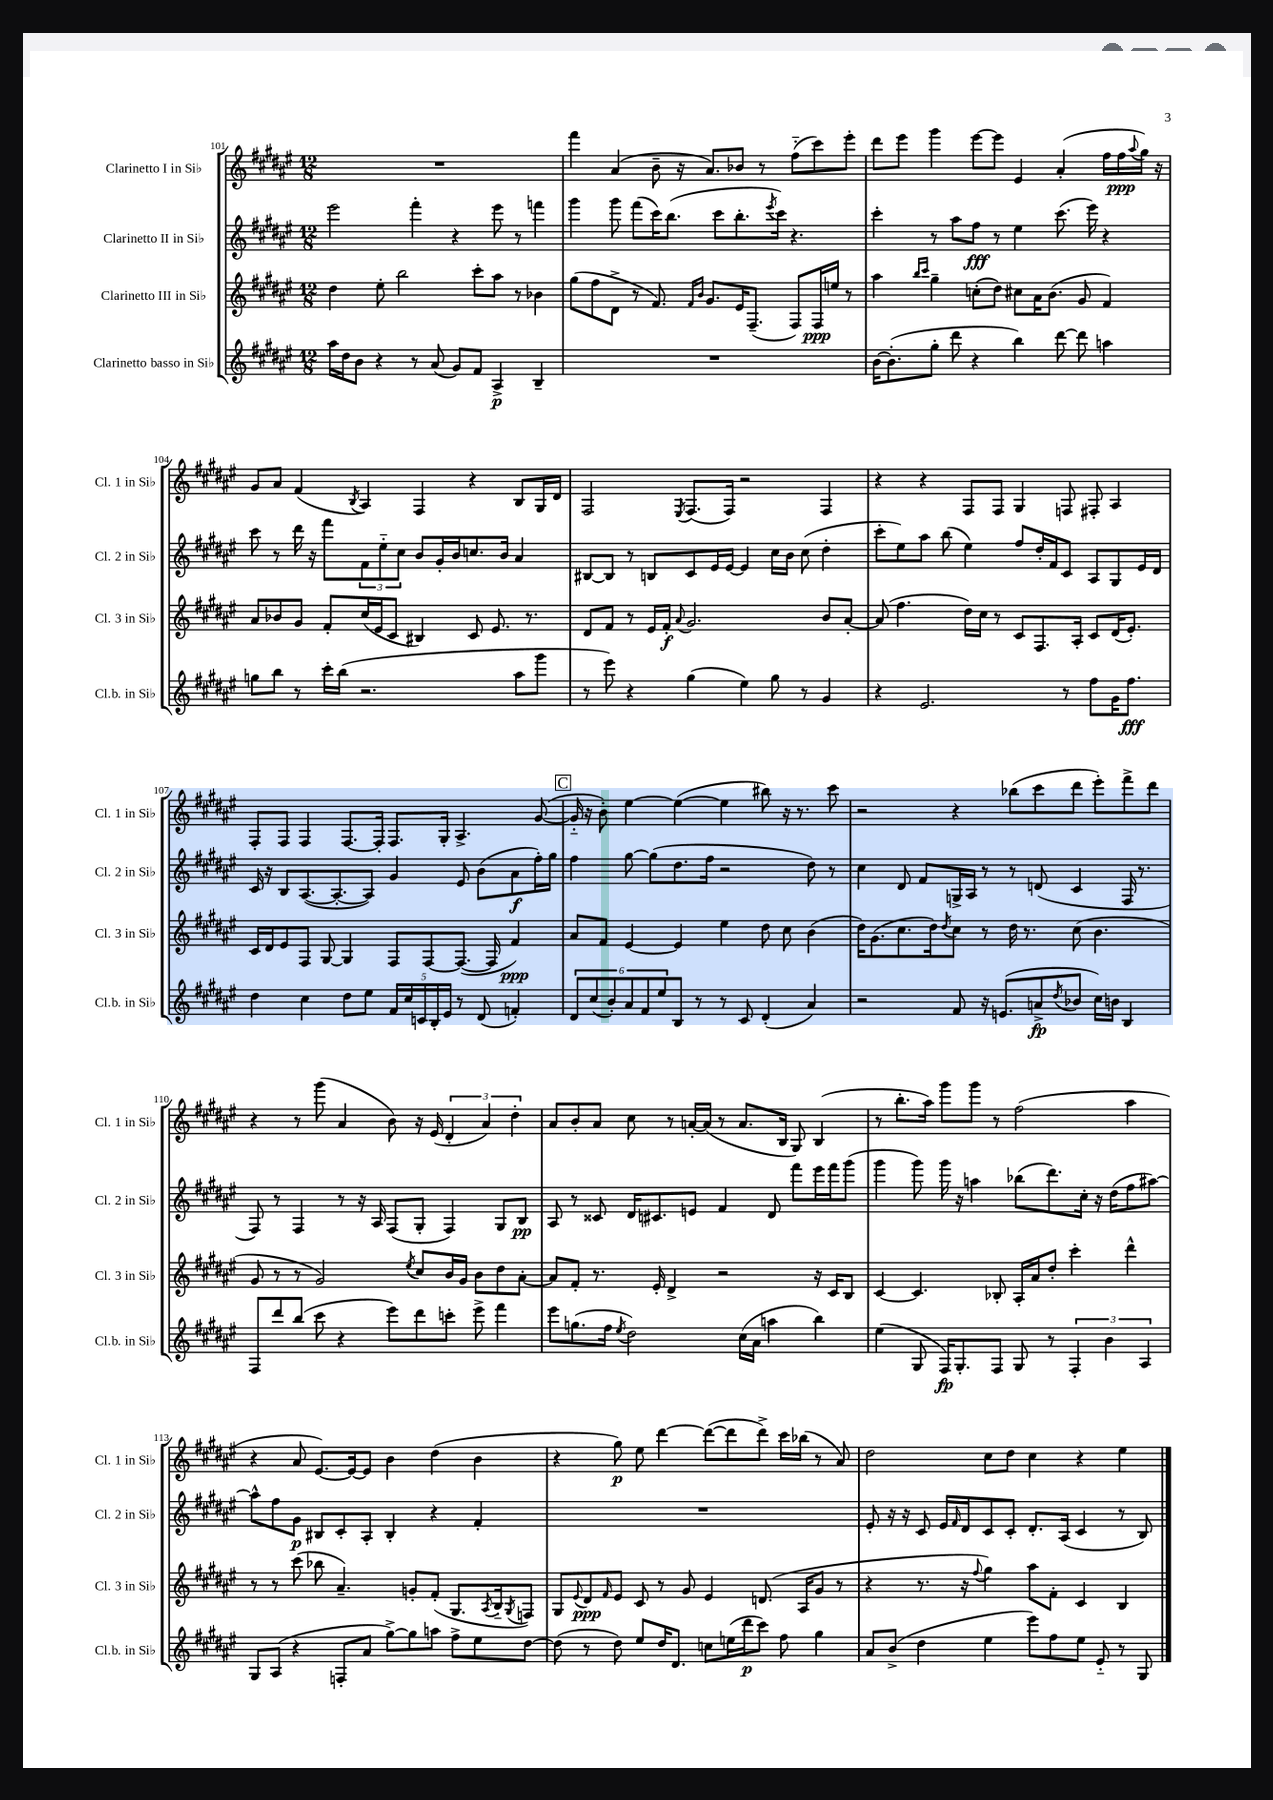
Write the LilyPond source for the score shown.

<<
\new StaffGroup <<
\new Staff = "s0" \with { instrumentName = "Clarinetto I in Sib" shortInstrumentName = "Cl. 1 in Sib" } {
    \clef treble \key fis \major \numericTimeSignature \time 12/8
    R1. |
    fis'''4 ais'4( b'8-- r16 ais'8.) bes'8 r8 fis''8-_( cis'''8) eis'''8-. |
    dis'''8 eis'''8 gis'''4 eis'''8~ eis'''8 eis'4 ais'4-.( fis''16 fis''16\ppp \appoggiatura { ais''8 } gis''16) r16 |
    gis'8 ais'8 fis'4( \acciaccatura { b8 } ais4) fis4 r4 b8 gis16 dis'16 |
    fis2 \acciaccatura { eis8 } fis8.( fis16) r2 fis4 |
    r4 r4 fis8 fis8 gis4 f8 fis8-. ais4 |
    fis8-. fis8 fis4 fis8.~ fis16-. fis8. gis16-. ais4.-> gis'8~( |
    \mark \markup { \box "C" } gis'16-_ r16 b'8-.) eis''4~ eis''4~( eis''4 bis''8) r16 r8. cis'''8 |
    r2 r4 bes''8( cis'''8 dis'''8 eis'''8-.) fis'''8-> dis'''8 |
    r4 r8 gis'''8( ais'4 b'8) r16 eis'16( \tuplet 3/2 { dis'4-. ais'4) dis''4-. } |
    ais'8 b'8-. ais'8 cis''8 r8 a'16~-. a'16( r8 a'8. b16 gis8) b4( |
    r8 b''8.-. ais''16) gis'''8 gis'''8 r8 fis''2( ais''4 |
    r4 ais'8 eis'8.~) eis'16~ eis'8 b'4 dis''4( b'4 |
    r4 gis''8\p) eis''8 dis'''4~ dis'''8~( dis'''8 dis'''8->) cis'''16 bes''16( r8 ais'8) |
    dis''2 cis''8 dis''8 cis''4 r4 eis''4 \bar "|." |
}
\new Staff = "s1" \with { instrumentName = "Clarinetto II in Sib" shortInstrumentName = "Cl. 2 in Sib" } {
    \clef treble \key fis \major \numericTimeSignature \time 12/8
    eis'''2 fis'''4-. r4 eis'''8 r8 f'''4 |
    gis'''4 gis'''8 fis'''8( cis'''16) b''8.( cis'''8 b''8.-. \acciaccatura { eis'''8 } cis'''16) r4. |
    cis'''4-. r8 ais''8 fis''8\fff r8 eis''4 cis'''8.( eis'''16) r4 |
    cis'''8 r8 dis'''16 r16 fis'''8 \tuplet 3/2 { fis'8 eis''8-_ cis''8 } b'8 gis'16-. b'16 c''8. b'16 ais'4 |
    bis8~ bis8 r8 b8 cis'8 eis'16 eis'16~ eis'4 cis''16 b'16 cis''8( dis''4-. |
    cis'''8-. eis''8) ais''8 b''8( eis''4) fis''8 dis''16-. fis'16 cis'8 ais8 gis8 eis'16 dis'16 |
    cis'16 r16 b8 ais8.~( ais8.~-. ais8) gis'4 eis'8 b'8( ais'8\f fis''16-.) gis''16 |
    \mark \markup { \box "C" } fis''4 gis''8~ gis''8( dis''8. fis''16 r2 dis''8) r8 |
    cis''4 dis'8 fis'8 g16-> ais16 r8 r8 d'8( cis'4 fis16 r8. |
    fis8) r8 fis4 r8 r16 ais16 fis8( gis8-. fis4) gis8 b8\pp |
    ais8 r8 cisis'8 dis'16 cis'8. e'8 fis'4 dis'8 fis'''8 eis'''16 fis'''16 gis'''8( |
    gis'''4 gis'''8) gis'''16 r16 a''4 bes''8( dis'''8.) cis''16-. r16 dis''16( fis''8 ais''8~) |
    ais''8-^ fis''8 gis'8\p bis8 cis'8-. ais8-. bis4-. r4 fis'4-. |
    R1. |
    eis'8-. r16 r16 cis'8 eis'16 \grace { fis'16 } dis'16 cis'8 cis'8-. dis'8.-. ais16( cis'4 r8 b8) \bar "|." |
}
\new Staff = "s2" \with { instrumentName = "Clarinetto III in Sib" shortInstrumentName = "Cl. 3 in Sib" } {
    \clef treble \key fis \major \numericTimeSignature \time 12/8
    dis''4 eis''8-. b''2 cis'''8-. ais''8 r8 bes'4 |
    gis''8( fis''8 dis'8-> r8 fis'8.) \grace { fis'16 b'16 } gis'8. eis'16 fis8.--( fis8) fis16\ppp e''16 r8 |
    ais''4 \grace { b''16 cis'''16 } gis''4-- c''8-.( dis''8) cis''8 ais'16 b'8.( gis'8 fis'4) |
    ais'8 bes'8 gis'8 fis'8-. cis''16( eis'16 cis'8 bis4) cis'8 eis'8. r8. |
    dis'8 fis'8 r8 eis'16 fis'16-.\f \appoggiatura { ais'8 } gis'2. b'8 ais'8~-. |
    ais'8( fis''4. dis''16) cis''16 r8 cis'8 fis8. ais16-. cis'8 dis'16( eis'8.-.) |
    cis'16 dis'16 eis'8 fis8 gis8~ gis4 fis8 fis8~ fis8.~( fis16 fis'4\ppp) |
    \mark \markup { \box "C" } ais'8 fis'8 eis'4~ eis'4 eis''4 dis''8 cis''8 b'4( |
    dis''16) gis'8.( cis''8. dis''16) \acciaccatura { dis''8 } cis''8 r8 dis''16 r8. cis''8( b'4. |
    gis'8 r8 r8 gis'2) \acciaccatura { eis''8 } cis''8 b'16 gis'16 b'8 dis''8 ais'8~-. |
    ais'8 fis'8-. r8. eis'16-. dis'4-> r2 r16 cis'16 b8 |
    cis'4~ cis'4. bes8-. ais16-. ais'16 dis''8-. cis'''4-. dis'''4-^ |
    r8 r8 cis'''8( bes''8 ais'4.--) g'8-. fis'8-.( gis8. \acciaccatura { ais8 } b16-_ \acciaccatura { gis8 } f8) |
    gis8 \appoggiatura { eis'8 } dis'8\ppp \grace { fis'16 } eis'8 cis'8 r8 gis'8 eis'4 d'8.( ais16 gis'8 r8 |
    r4 r8. r16 \appoggiatura { fis''8 } gis''4) ais''8 fis'8-. cis'4 b4 \bar "|." |
}
\new Staff = "s3" \with { instrumentName = "Clarinetto basso in Sib" shortInstrumentName = "Cl.b. in Sib" } {
    \clef treble \key fis \major \numericTimeSignature \time 12/8
    ais''16 dis''16 b'8 r4 r8 ais'8( gis'8) fis'8 ais4->\p b4-- |
    R1. |
    b'16~ b'8.-.( gis''8-. dis'''8 r4 b''4) dis'''8~ dis'''8 a''4 |
    g''8 b''8 r8 cis'''16-. b''16( r2. ais''8 gis'''8 |
    r8 eis'''8) r4 gis''4( eis''4) gis''8 r8 gis'4 |
    r4 eis'2. r8 fis''8 gis'16 fis''8.\fff |
    dis''4 cis''4 dis''8 eis''8 \tuplet 5/4 { fis'16 cis''16 c'16 b16-. eis'16 } r8 dis'8( f'4-.) |
    \mark \markup { \box "C" } \tuplet 6/4 { dis'8 cis''8( b'8-.) ais'8 fis'8 eis''8 } b8 r8 r8 cis'8 dis'4-.( ais'4) |
    r2 fis'8 r16 e'8.( a'8->\fp \acciaccatura { dis''8 } bes'8 cis''16) b'16 b4 |
    fis8 dis'''8 b''8( cis'''8 r4 eis'''8) dis'''8 c'''8-. eis'''8-> fis'''4 |
    eis'''8 g''8.( fis''16 \acciaccatura { eis''8 } dis''2) cis''16( ais'16 a''4 b''4) |
    eis''4( gis8 fis16\fp) gis8.-. fis8 gis8 r8 \tuplet 3/2 { fis4-. b'4 ais4 } |
    gis8 ais8( r4 f8-. ais'8 gis''8~->) gis''8 a''8 fis''8-> eis''8 dis''8~ |
    dis''8( r8 dis''8) eis''8 dis''16 dis'8. c''8 e''16( dis'''16\p cis'''8) fis''8 gis''4 |
    ais'8 b'8->( dis''4 eis''4 eis'''8) fis''8 eis''8 eis'8-_ r8 gis8 \bar "|." |
}
>>
>>
\layout { \context { \Score currentBarNumber = #101 } }
